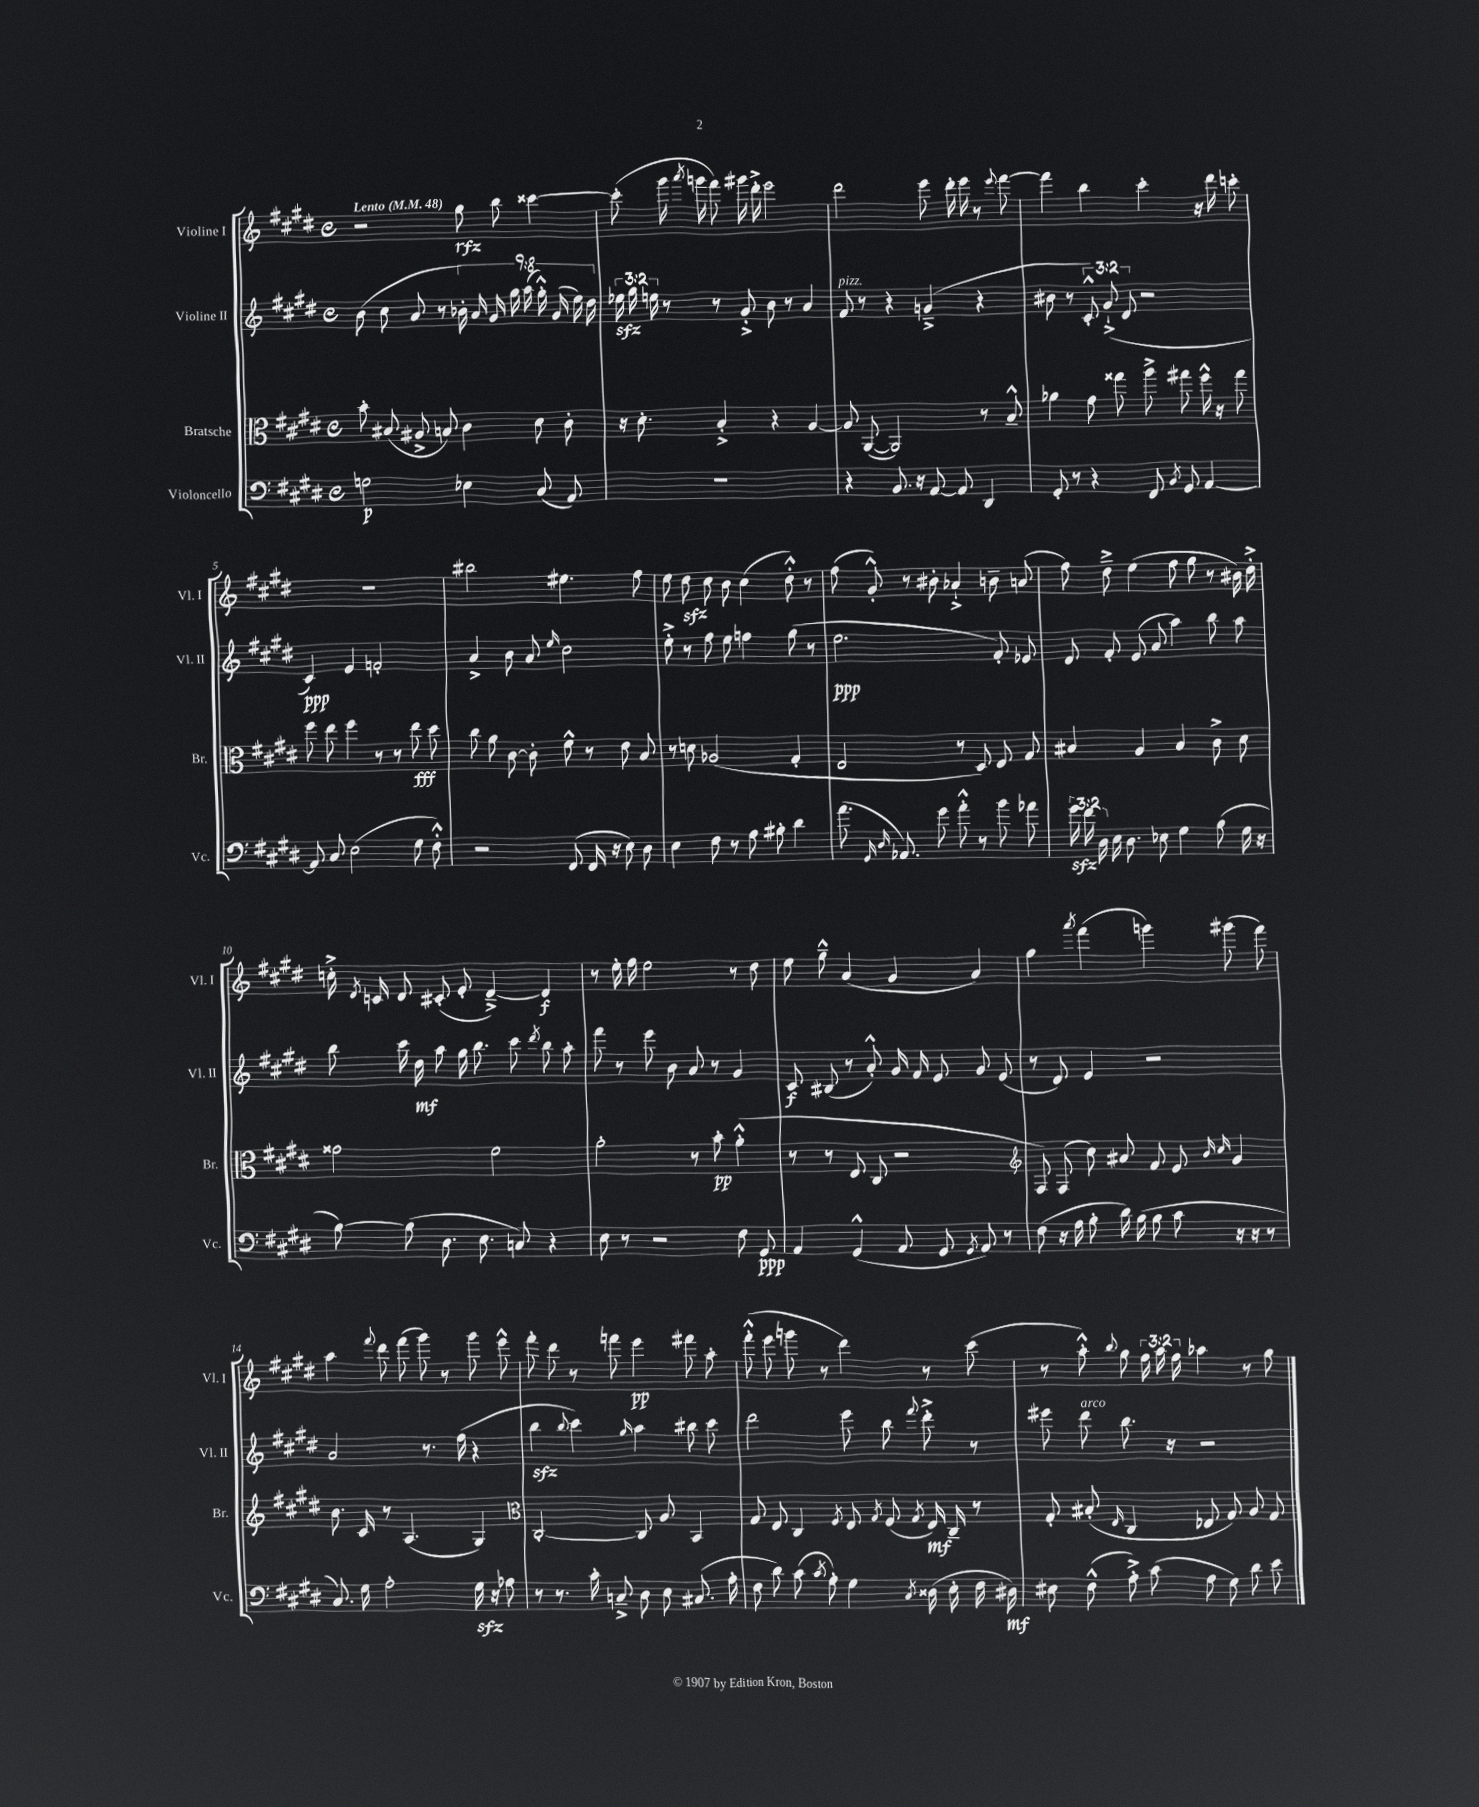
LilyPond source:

<<
\new StaffGroup <<
\new Staff = "s0" \with { instrumentName = "Violine I" shortInstrumentName = "Vl. I" } {
    \clef treble \key e \major \defaultTimeSignature \time 4/4 \override Staff.TupletNumber.text = #tuplet-number::calc-fraction-text \tempo "Lento" 4 = 48
    \autoBeamOff r2 gis''8\rfz b''8 cisis'''4~ |
    cisis'''8-.( gis'''16 \acciaccatura { a'''8 } g'''16 fis'''8) gis'''16 dis'''16-.-> e'''2 |
    dis'''2 e'''8 dis'''16-. e'''16 r8 \appoggiatura { e'''8 } fis'''8~ |
    fis'''4 b''4 cis'''4-. r16 dis'''16 c'''8-. |
    R1 |
    bis''2 eis''4. fis''8 |
    e''8 dis''8\sfz cis''8 b'8 cis''4( dis''8-.-^) r8 |
    fis''8( gis'8-.-^) r8 bis'8-. aes'4-!-> b'8-- a'8( |
    fis''8) dis''8---> e''4( fis''8 gis''8 r8 bis'16) dis''16-.-> |
    c''16-.-> \acciaccatura { dis'8 } c'16 dis'8 cis'8-.( e'8-. dis'4~--->) dis'4\f |
    r8 e''16-. fis''16 e''2 r8 dis''8 |
    e''8 gis''8---^ a'4( gis'4 a'4) |
    gis''4 \acciaccatura { a'''8 } fis'''4( g'''4) gis'''8( fis'''8) |
    a''4 \appoggiatura { fis'''8 } dis'''8 fis'''8( gis'''8) r8 gis'''8 e'''8-^ |
    fis'''8-. dis'''8 r8 f'''8 e'''4\pp fis'''8 a''8-. |
    fis'''8-.-^( e'''8 g'''8 r8 dis'''4) r8 cis'''8( |
    r8 a''8-.-^) \appoggiatura { b''8 } gis''8 \tuplet 3/2 { fis''16 a''16 fis''16 } aes''4 r8 gis''8 \bar "|." |
}
\new Staff = "s1" \with { instrumentName = "Violine II" shortInstrumentName = "Vl. II" } {
    \clef treble \key e \major \defaultTimeSignature \time 4/4 \override Staff.TupletNumber.text = #tuplet-number::calc-fraction-text
    \autoBeamOff b'8( cis''8 a'8 r8 \tuplet 9/8 { bes'16-.) a'16 gis'16 gis''16 a''16( gis''16-.-^) gis'16( e''16) dis''16 } |
    \tuplet 3/2 { ees''16\sfz gis''16 e''16 } r8 r8 gis'8-.-> b'8 r8 a'4 |
    fis'8^\markup { \italic "pizz." } r8 r4 g'4--->( r4 |
    bis'8 r8 \tuplet 3/2 { cis'8-.-^) gis'8-!->( dis'8 } r2 |
    cis'4\ppp) e'4 f'2-. |
    a'4-> b'8 a'8 \grace { e''16 } cis''2 |
    e''8-.-> r8 fis''8 e''8 f''4 gis''8( r8 |
    e''2.\ppp fis'8-.) ees'8 |
    dis'8 fis'8-. e'8( a'8 a''4) b''8 a''8 |
    b''8 cis'''16 dis''16\mf a''8 gis''16 b''8. cis'''8 \acciaccatura { dis'''8 } b''8 a''8-. |
    fis'''8 r8 e'''8 b'8 a'8 r8 gis'4 |
    cis'8\f bis8( r8 a'8-.-^) gis'16 fis'16 e'8 gis'8 e'8( |
    r8 dis'8) e'4 r2 |
    a'2 r8. fis''16( r4 |
    b''4\sfz \appoggiatura { b''8 } cis'''4) \grace { gis''16 } a''4 bis''8 cis'''8 |
    dis'''2 e'''8 b''8 \appoggiatura { fis'''8 } dis'''8-.-> r8 |
    eis'''8 dis'''8^\markup { \italic "arco" } b''8. r16 r2 \bar "|." |
}
\new Staff = "s2" \with { instrumentName = "Bratsche" shortInstrumentName = "Br." } {
    \clef alto \key e \major \defaultTimeSignature \time 4/4
    \autoBeamOff b'8-. bis8( ais8-> b8) cis'4 dis'8 cis'8-. |
    r16 dis'8.-. b4-.-> r4 a4~ |
    a8 a,8~( a,2) r8 b8---^ |
    aes'4 gis'8 gisis''8 a''8-> gis''8 fis''16-^ r16 gis''8 |
    fis''8 e''8 fis''4 r8 r8 e''8\fff dis''8 |
    cis''8 a'8 cis'8~ cis'8-. fis'8-^ r8 e'8 b8 |
    r8 d'8 aes2( gis4-. |
    e2 r8 dis8) e8 gis8 |
    bis4 a4 bis4 cis'8-> dis'8 |
    gisis'2 fis'2 |
    a'2-. r8 b'8-.\pp a'4-.-^( |
    r8 r8 e8 cis8 r2 |
    \clef treble fis8) fis8( cis''8) ais'8 fis'8 e'8 \grace { b'16 cis''16 } gis'4 |
    b'8. cis'16 r8 a4.( gis4) |
    \clef alto cis2~-. cis8 a8 b,4 |
    gis8 e8 cis4 \acciaccatura { fis8 } e8 \acciaccatura { gis8 } fis8( \acciaccatura { gis8 } e16\mf) cis16-- r8 |
    gis8-. bis8-.( \grace { e16 } cis4 ees8 gis8) a8 gis8 \bar "|." |
}
\new Staff = "s3" \with { instrumentName = "Violoncello" shortInstrumentName = "Vc." } {
    \clef bass \key e \major \defaultTimeSignature \time 4/4 \override Staff.TupletNumber.text = #tuplet-number::calc-fraction-text
    \autoBeamOff g2\p ees4 cis8( a,8) |
    R1 |
    r4 b,8. r16 a,8~ a,8 dis,4 |
    gis,8-. r8 r4 fis,8 \acciaccatura { b,8 } gis,8 a,4~ |
    a,8 cis8 e2( gis8 fis8-.-^) |
    r2 fis,8( fis,16 r16 e8) dis8 |
    e4 fis8 r8 a8 bis8-. dis'4 |
    a'8.( \grace { gis,16 dis16 } aes,8.) gis'8 a'8-.-^ r8 b'8 aes'8 |
    \tuplet 3/2 { gis'16\sfz fis'16 dis16 } e16 dis8. ees8 gis4 b8( gis16 r16 |
    b8~) b8( dis8. e8. c8) r4 |
    e8 r8 r2 fis8 gis,8\ppp |
    a,4 gis,4-^( a,8 gis,8 \acciaccatura { gis,8 } a,8) r8 |
    fis8( r16 a16 b8-. dis'16) b16( b8 cis'8 r16 r16 r8 |
    cis8.) gis16 a2-. gis16\sfz r16 aes8 |
    r8 r8. cis'16-. c8---> dis8 e8 cis8.( a16-. |
    fis8 dis'8) cis'8( \acciaccatura { cis'8 } a8-.) gis4 \acciaccatura { cis8 } disis16( e16-. fis16 dis16\mf) |
    eis8 fis8-^( a8-.->) cis'8( a8 gis8) dis'8 e'8 \bar "|." |
}
>>
>>
